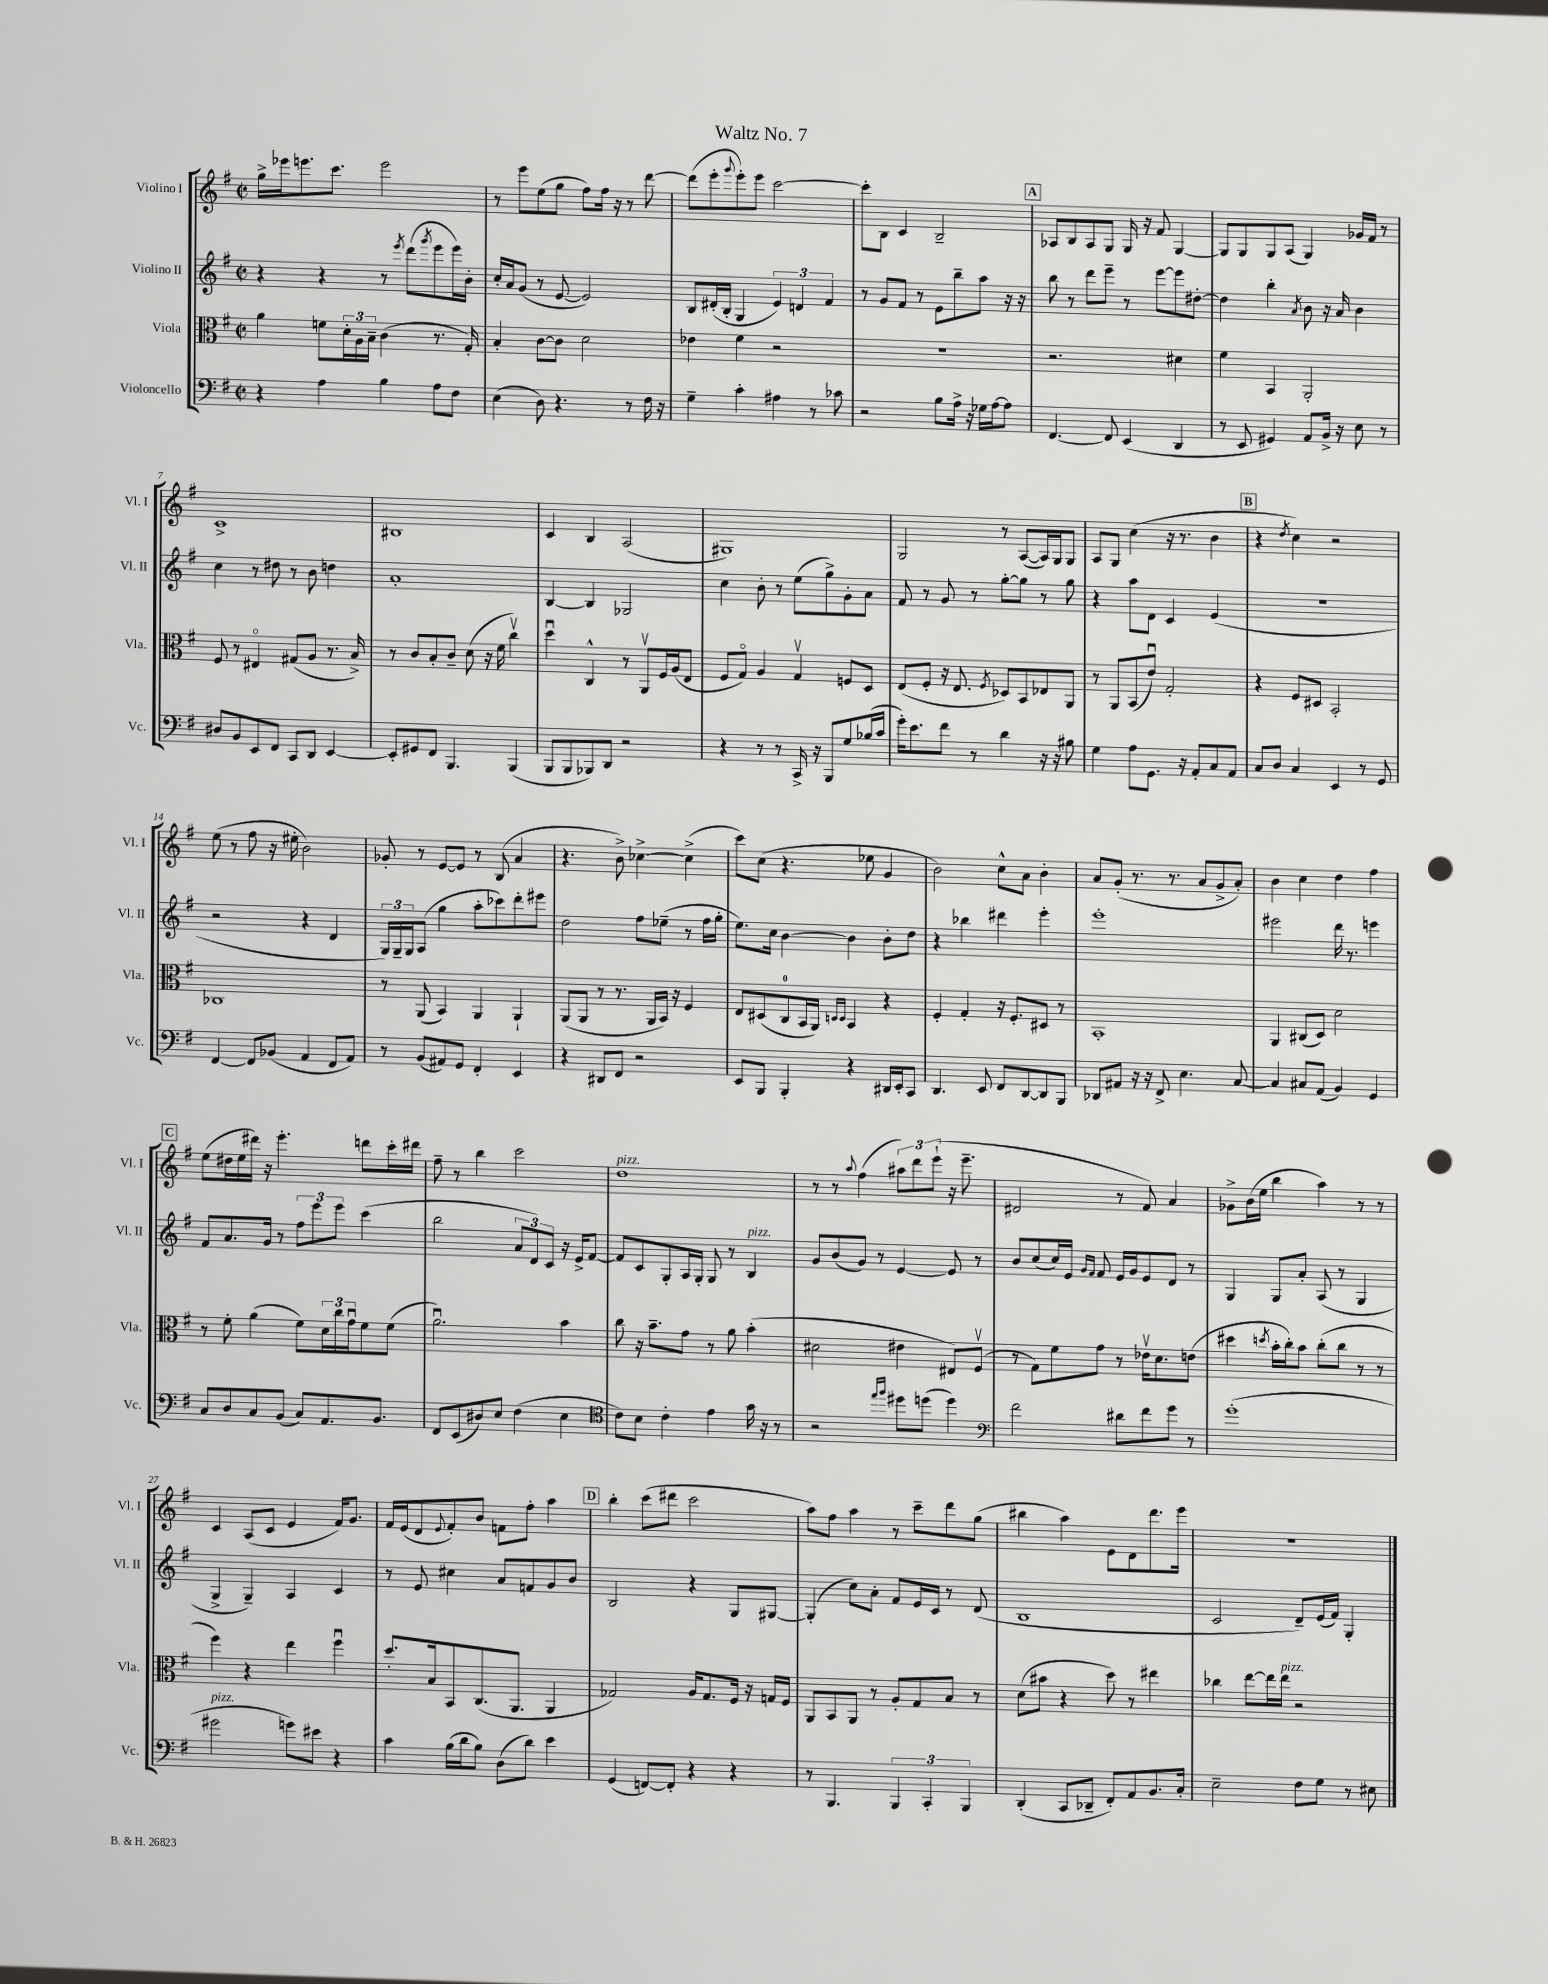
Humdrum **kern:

**kern	**kern	**kern	**kern
*part4	*part3	*part2	*part1
*staff4	*staff3	*staff2	*staff1
*I"Violoncello	*I"Viola	*I"Violino II	*I"Violino I
*I'Vc.	*I'Vla.	*I'Vl. II	*I'Vl. I
*clefF4	*clefC3	*clefG2	*clefG2
*k[f#]	*k[f#]	*k[f#]	*k[f#]
*M2/2	*M2/2	*M2/2	*M2/2
*met(c|)	*met(c|)	*met(c|)	*met(c|)
=1	=1	=1	=1
4r	4a\	4r	16gg^\LL
.	.	.	16eee-X\J
.	.	.	8.eeen\
4A\	8fn\L	4r	.
.	.	.	8.ccc\J
.	24d'\L	.	.
.	24A\	.	.
.	24B~\JJ	.	.
4B\	(4c\	8r	2eee\
.	.	8qeee/	.
.	.	(8ddd\L	.
.	.	8qggg/	.
8A\L	8.r	8eee\	.
8F#\J	.	16eee\L)	.
.	16G'/)	16b'\JJ	.
=2	=2	=2	=2
(4E\	4B'/	16cc'/LL	8r
.	.	16a/J	.
.	.	(8g/J	8eee\L
8D\)	[8c\L	8r	(8ee\
4.r	8c\J]	[8e/	8gg\J
.	2d\	2e/])	8ff#\L)
.	.	.	16ff#\Jk
.	.	.	16r
8r	.	.	8r
16F#\	.	.	[8ddd\
16r	.	.	.
=3	=3	=3	=3
4G~\	4e-X\	8B/L	(8ddd\L]
.	.	(16d#X'/L	8eee'\
.	.	16B'/JJ	.
.	.	.	8qqggg/
4c'\	4f#\	4G/	8eee'\)
.	.	.	8eee\J
4A#X\	2r	6e/)	[2ccc\
.	.	6dn/	.
8r	.	.	.
.	.	6f#/	.
8c-X\	.	.	.
=4	=4	=4	=4
2r	1r	8r	8ccc'\L]
.	.	8g/L	8B\J
.	.	8f#/J	4c/
.	.	8r	.
8B\L	.	8e\L	2B~/
16A^\Jk	.	8bb~\	.
16r	.	.	.
16G-X\LL	.	8aa\J	.
[16A\J	.	.	.
8A\J]	.	16r	.
.	.	16r	.
!!LO:REH:place=s1:t=A
=5	=5	=5	=5
[4.FF#/	2.r	8bb\	8A-X/L
.	.	8r	8B/
.	.	8ddd\L	8A-/
8FF#/]	.	8eee~\J	8G/J
(4EE/	.	8r	16G/
.	.	.	16r
.	.	[8eee\L	8f#/
4DD/	4d#X\	8eee\]	[4G/
.	.	[8dd#X'\J	.
=6	=6	=6	=6
8r	4f#\	4dd#\]	8G/L]
8EE/	.	.	8G/
4GG#X/)	4BB/	4bb'\	8G/
.	.	.	(8A/J
.	.	8qa/	.
8AA/L	2AA'/	8b\	4G/)
16BB^/Jk	.	16r	.
16r	.	16a/	.
8E\	.	4b\	16g-X/LL
.	.	.	16f#/JJ
8r	.	.	8r
!!LO:LB:g=z
=7	=7	=7	=7
8D#X/L	8F#/	4cc\	1c^
8BB/	8r	.	.
8EE/	4E#X/	8r	.
8FF#/J	.	8dd#X\	.
8CC/L	(8G#X/L	8r	.
8DD/J	8A/J	8b\	.
[4EE/	8.r	4ddn\	.
.	16B^/)	.	.
=8	=8	=8	=8
8EE'/L]	8r	1a'	1B#X
8GG#X/	8c/L	.	.
8FF#/J	8B'/	.	.
4.BBB/	8c~/J	.	.
.	(8d\	.	.
.	16r	.	.
.	16f#\	.	.
(4BBB/	4ccv\)	.	.
=9	=9	=9	=9
8BBB/L	4ddu\	[4B/	4c/
8BBB/	.	.	.
8BBB-X/)	4C^^/	4B/]	4B/
8DD/J	.	.	.
2r	8r	2G-X/	(2A/
.	8AAv/L	.	.
.	16F#/L	.	.
.	(16A/J	.	.
.	8E/J	.	.
=10	=10	=10	=10
4r	8F#/L	4cc\	1G#X)
.	8G/J)	.	.
8r	4A/	8b'\	.
8r	.	8r	.
16CC^/	4Gv/	(8ee\L	.
16r	.	.	.
8BBB/L	.	8gg^\)	.
8G/	8Fn/L	8g'\	.
(16B-X/L	8D/J	8a\J	.
16c/JJ	.	.	.
=11	=11	=11	=11
16g'\KL)	(8E/L	8f#/	2G/
8.e\	.	.	.
.	8F#'/J	8r	.
8f#\J	16r	8g/	.
.	8.E/	.	.
8r	.	8r	.
.	8qF#/	.	.
4d\	8D-X/L)	[8gg'\L	8r
.	8BB/	8gg\J]	([8A/L
16r	8E-X/	8r	16A/L])
16r	.	.	16G/J
8B#X\	8AA/J	8gg\	8G/J
=12	=12	=12	=12
4G\	8r	4r	8A/L
.	8AA/L	.	8G/J
8A\L	(8BB/	8aa\L	(4cc\
8.GG\J	8eu/J)	8d\J	.
.	2G'/	4c/	16r
16r	.	.	8.r
8AA'/L	.	.	.
8C/	.	(4e/	4b\
8AA/J	.	.	.
!!LO:REH:place=s1:t=B
=13	=13	=13	=13
8C/L	4r	1r	4r
8D/J	.	.	.
.	.	.	8qdd/
4C/	8F#/L	.	4cc\)
.	8D#X/J	.	.
4EE/	2BB'/	.	2r
8r	.	.	.
8GG/	.	.	.
!!LO:LB:g=z
=14	=14	=14	=14
[4FF#/	1C-X	2r	(8ee\
.	.	.	8r
8FF#/L]	.	.	8ff#\
(8BB-X/J	.	.	16r
.	.	.	16ee#X'\
4AA/	.	4r	2b\)
8FF#/L	.	4d/	.
8AA/J)	.	.	.
=15	=15	=15	=15
8r	8r	24G/LL)	8g-X'/
.	.	24G~/	.
.	.	24G/J	.
(8BB/L	(8AA/	(8A/J	8r
8AA#X/)	4BB/)	4gg\	[8e/L
8GG/J	.	.	8e/J]
4FF#'/	4AA/	8aa'\L	8r
.	.	8ccc-X\)	(8B/
4EE/	4AA`/	8ddd'\	4a/
.	.	8eee#X\J	.
=16	=16	=16	=16
4r	(8AA/L	2dd\	4.r
.	8AA/J	.	.
8DD#X/L	8r	.	.
8FF#/J	8.r	.	8b^\)
2r	.	8ff#\L	[4cc-X^\
.	16AA/LL	.	.
.	16BB/JJ)	(8ee-X~\J	.
.	16r	.	.
.	4F#/	8r	(4cc-^\]
.	.	16ff#\LL	.
.	.	16gg'\JJ	.
=17	=17	=17	=17
8EE/L	8E/L	8.ee\L)	8ccc\L)
8BBB/J	(8D#X/	.	(8cc\J
.	.	16cc\Jk	.
4BBB'/	8C/	[4b\	4.r
.	16BB/L	.	.
.	16AA/JJ)	.	.
.	16qqDn/LL	.	.
.	16qqD/JJ	.	.
4r	4BB/	4b\]	.
.	.	.	8ee-X\
16DD#X/LL	4r	8b'\L	4g/
16EE'/J	.	.	.
8CC/J	.	8dd\J	.
=18	=18	=18	=18
4.DD/	4F#'/	4r	2b\)
.	4G'/	4bb-X\	.
8EE/	.	.	.
8FF#/L	16r	4ddd#X\	8cc^^\L
.	8.F#'/L	.	.
[8DD/	.	.	8a\J
8DD/]	8D#X/J	4eee'\	4b'\
8BBB/J	8r	.	.
=19	=19	=19	=19
8DD-X/L	1BB'	1eee'	8a/L
8AA#X/J	.	.	(8g'/J
16r	.	.	8.r
16r	.	.	.
8FF#^/	.	.	.
.	.	.	8.r
4.E\	.	.	.
.	.	.	8a/L
.	.	.	8g^/
[8C/	.	.	8a'/J)
=20	=20	=20	=20
4C/]	4AA/	2eee#X\	4b\
8C#X/L	(8C#X/L	.	4cc\
(8AA/J	8D/J)	.	.
4BB/)	2d\	16ddd\	4dd\
.	.	8.r	.
4GG/	.	4eeen\	4ff#\
!!LO:LB:g=z
!!LO:REH:place=s1:t=C
=21	=21	=21	=21
8C/L	8r	8f#/L	(8ee\L
8D/	8f#'\	8.a/	16dd#X\L
.	.	.	16ee\
8C/	(4a\	.	16ddd#X\JJ)
.	.	16g/Jk	16r
(8BB/J	.	8r	4.eee'\
8C/L)	8f#\L)	12ff#\L	.
.	.	12eee\	.
8.AA/	24d\L	.	.
.	24cc\	12eee\J	.
.	24gu\J	.	.
.	8f#\	(4ccc\	8dddn\L
8.BB/J	.	.	.
.	(8f#\J	.	16ccc'\L
.	.	.	16ddd#X\JJ
=22	=22	=22	=22
8FF#/L	2.au\)	2bb\	8ff#~\
(8EE/	.	.	8r
8D#X/)	.	.	4bb\
8E/J	.	.	.
(4F#\	.	12a/L	2ccc\
.	.	12d/)	.
.	.	12c/J	.
4E\	4b\	16r	.
.	.	16e^/KL	.
.	.	[8f#/J	.
=23	=23	=23	=23
*clefC4	*	*	*
!	!	!	!LO:TX:a:i:t=pizz.
8c\L)	8cc\	8f#/L]	1dd
8B\J	16r	8c/	.
.	8.b~\L	.	.
4c'\	.	8G'/	.
.	8g\J	16A/L	.
.	.	16G'/JJ	.
4e\	8r	8G/	.
.	8a\	8r	.
!	!	!LO:TX:a:i:t=pizz.	!
16g\	(4b'\	4B/	.
16r	.	.	.
8r	.	.	.
=24	=24	=24	=24
2r	2d#X\	8g/L	8r
.	.	(8b/	8r
.	.	.	8qqaa/
.	.	8g/J)	(4ff#\
.	.	8r	.
16qqee/LL	.	.	.
16qqff#/JJ	.	.	.
8dd#X\L	4e#X\	[4e/	12aa#X\L)
.	.	.	12ddd\
(8ddn\J	.	.	.
.	.	.	(12eee`\J
4dd\)	8E#X/L)	8e/]	16r
.	.	.	8.eee~\
.	(8F#v/J	8r	.
=25	=25	=25	=25
*clefF4	*	*	*
2f#\	8r	8b/L	2d#X/
.	8G\L)	(8cc/	.
.	8f#\	16cc/L)	.
.	.	16e/JJ	.
.	.	16qqg/LL	.
.	.	16qqf#/JJ	.
.	8g\J	8f#/	.
8d#X\L	8r	16e/LL	8r
.	.	16g/J	.
8f#\	16e-Xv\KL	8e/	8f#/)
.	8.d\	.	.
8g\J	.	8d/J	4a/
8r	(8en\J	8r	.
=26	=26	=26	=26
(1g'	4dd#X\	4G/	8g-X^\L
.	.	.	(16b\L
.	.	.	16ee\JJ
.	8qddn/	.	.
.	16b'\LL	8G/L	4bb\
.	16cc'\J)	.	.
.	8b\J	8a'/J	.
.	(8cc'\L	(8A/	4aa\)
.	8cc\J	8r	.
.	8r	4G/	8r
.	8r	.	8r
!!LO:LB:g=z
=27	=27	=27	=27
!LO:TX:a:i:t=pizz.	!	!	!
2g#X\	4ff#\)	4G^/	4c/
.	4r	4G~/)	(8A/L
.	.	.	8c/J
8gn\L)	4ee\	4A/	4e/
8e#X\J	.	.	.
4r	4ff#u\	4c/	16f#/KL)
.	.	.	8.g/J
=28	=28	=28	=28
4c\	8.dd'/L	8r	16f#/LL
.	.	.	(16e/J
.	.	8e/	8d/
.	16B/k	.	.
.	.	.	8qqe/
(16B\LL	8BB/	4cc#X\	8f#'/)
16d\J	.	.	.
8B\J)	(8.C/	.	8b/J
(8D\L	.	8a/L	8fn\L
.	8.AA/J	.	.
8d\J)	.	8fn/	8ff#'\J
4e\	4AA/	8g/	4aa\
.	.	8b/J	.
!!LO:REH:place=s1:t=D
=29	=29	=29	=29
(4GG/	2G-X/)	2B/	4bb'\
[8FFn/L)	.	.	(8ccc\L
8FF'/J]	.	.	8ddd#X\J
4r	16A/KL	4r	2ccc\
.	8.G-/	.	.
4r	16F#/Jk	8G/L	.
.	16r	.	.
.	16Gn/LL	[8G#X/J	.
.	16F#/JJ	.	.
=30	=30	=30	=30
8r	8AA/L	(4G#'/]	8aa\L)
4.BBB/	8BB/	.	8ff#\J
.	8AA/J	8cc\L)	4aa\
.	8r	8a'\J	.
6BBB/	8A'/L	8f#/L	8r
.	8G/	16e/L	8ccc~\L
6CC'/	.	.	.
.	.	16c/JJ	.
.	8B/J	8r	8ddd\
6BBB/	.	.	.
.	8r	(8d/	(8gg\J
=31	=31	=31	=31
(4DD'/	(8d\L	1B	4bb#X\
.	8b#X\J	.	.
8CC/L	4r	.	4aa\)
8DD-X~/J	.	.	.
8FF#'/L)	8dd\)	.	8e\L
8AA/	8r	.	8d\
8.BB/	4ee#X\	.	8.ddd\
16C'/Jk	.	.	16eee\Jk
=32	=32	=32	=32
2E~\	4cc-X\	2c/	1r
.	[8ee\L	.	.
.	16ee\L]	.	.
!	!LO:TX:a:i:t=pizz.	!	!
.	16ee\JJ	.	.
8F#\L	2r	8d~/L)	.
8G\J	.	(16e/L	.
.	.	16f#/JJ)	.
8r	.	4G'/	.
8E#X\	.	.	.
==	==	==	==
*-	*-	*-	*-
